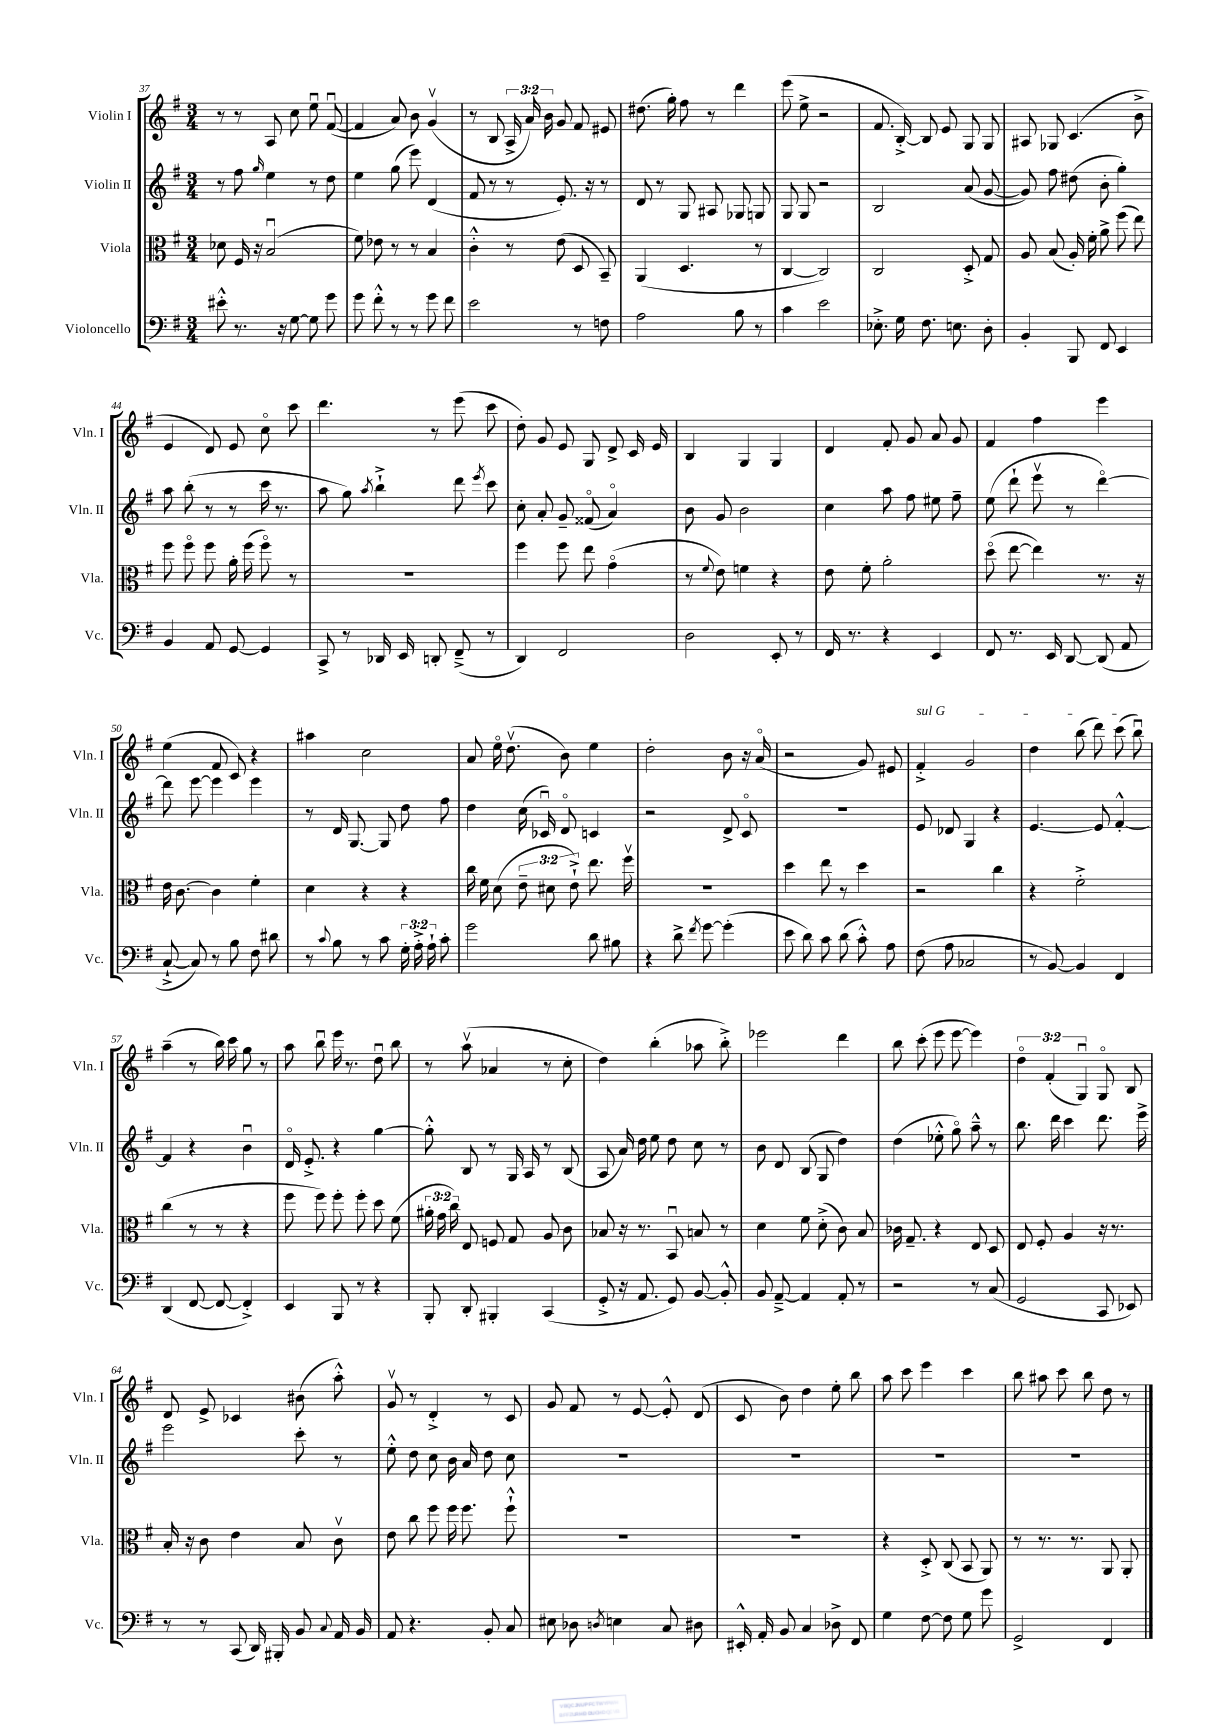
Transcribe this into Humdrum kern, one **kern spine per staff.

**kern	**kern	**kern	**kern
*staff4	*staff3	*staff2	*staff1
*clefF4	*clefC3	*clefG2	*clefG2
*k[f#]	*k[f#]	*k[f#]	*k[f#]
*M3/4	*M3/4	*M3/4	*M3/4
8e#'^^	8d-	8r	8r
8.r	16F#	8ff#	8r
.	16r	.	.
.	.	16qqgg	.
.	(2Bu	4ee	8A
16r	.	.	.
[8G	.	.	8cc
8G]	.	8r	8eeu
8g	.	8dd	([8f#u
=	=	=	=
8g	8f#)	4ee	4f#]
8f#'^^	8e-	.	.
8r	8r	(8gg	8a)
8r	8r	8eee)	8b
8g	4B	(4d	(4gv
8f#	.	.	.
=	=	=	=
2e	4c'^^	8f#	8r
.	.	8r	8B
.	8r	8r	24A^
.	.	.	24a)
.	.	.	24b
.	(8e	8.e')	8g
8r	8D	.	8f#
.	.	16r	.
8F	8BB~)	8r	8e#
=	=	=	=
2A	(4AA	8d	(8.dd#
.	.	8r	.
.	.	.	16gg')
.	4.D	8G	8ff#
.	.	8A#	8r
8B	.	8G-	4ddd
8r	8r	8G	.
=	=	=	=
4c	[4C	8G	(8eee
.	.	8G	8ee^
2e	2C])	2r	2r
=	=	=	=
8.E-'^	2C	2B	8.f#
16G	.	.	[16B'^)
8.F#	.	.	8B]
.	.	.	8e
8.E	.	.	.
.	8D'^	(8a	8G
8D'	8G	[8g	8G
=	=	=	=
4BB'	8A	8g])	8A#
.	(8B	8ff#	8G-
8BBB	16A')	(8dd#	(4.c
.	16f#'	.	.
8FF#	8a^	8b'	.
4EE	(8ff#	4gg')	.
.	8ee)	.	8b^
=	=	=	=
4BB	8ff#	8aa	4e
.	8ff#o	(8bb'	.
8AA	8ff#	8r	8d)
[8GG	16a'	8r	8e
.	(16ff#	.	.
4GG]	8ff#o)	16ccc	8cco
.	.	8.r	.
.	8r	.	8ccc
=	=	=	=
8CC^	2.r	8aa	4.ddd
8r	.	8gg)	.
.	.	8qaa	.
16DD-	.	4bb`^	.
16EE	.	.	.
8DD'	.	.	8r
(8FF#~^	.	8ddd	(8eee
.	.	8qeee	.
8r	.	8ccc	8ccc
=	=	=	=
4DD)	4ff#	8cc'	8dd')
.	.	8a'	8g
2FF#	8ff#	8g~	8e
.	8ee	(8f##o	8G
.	(4go	4ao)	8d^
.	.	.	16c
.	.	.	16e
=	=	=	=
2D	8r	8b	4B
.	8qqf#	.	.
.	8e)	8g	.
.	4f	2b	4G
8EE'	4r	.	4G
8r	.	.	.
=	=	=	=
16FF#	8e	4cc	4d
8.r	.	.	.
.	8f#'	.	.
4r	2a'	8aa	8f#'
.	.	8ff#	8g
4EE	.	8ee#	8a
.	.	8ff#~	8g
=	=	=	=
8FF#	(8ddo	(8ee	4f#
8.r	[8ee	8ddd`	.
.	4ee])	8eeev	4ff#
16EE	.	.	.
[8DD	.	8r	.
(8DD]	8.r	[4dddo)	4eee
8AA	.	.	.
.	16r	.	.
=	=	=	=
[8C`^	16e	8ddd]	(4ee
.	[8.c	.	.
8C])	.	[8eee	.
8r	4c]	4eee]	8f#
8B	.	.	8c)
8F#	4f#'	4eee	4r
8d#	.	.	.
=	=	=	=
8r	4d	8r	4aa#
8qqc	.	.	.
8B	.	16d	.
.	.	[8.G	.
8r	4r	.	2cc
8c	.	8G]	.
24G'	4r	8dd	.
24A'^	.	.	.
24A`	.	.	.
8c'	.	8ff#	.
=	=	=	=
2g	16cc	4dd	8a
.	16f#	.	.
.	(8d	.	16eeo
.	.	.	(8.ddv
.	12e~	(16cc	.
.	.	16c-u)	.
.	12d#	.	.
.	.	8do	8b)
.	12e`^)	.	.
8d	8.ee	4c	4ee
8B#	.	.	.
.	16ff#v	.	.
=	=	=	=
4r	2.r	2r	2dd'
8d^	.	.	.
8qf#	.	.	.
[8g	.	.	.
(4g']	.	8d^	8b
.	.	8co	16r
.	.	.	(16ao
=	=	=	=
8e	4dd	2.r	2r
8d)	.	.	.
8c	8ee	.	.
(8d	8r	.	.
8c'^^)	4dd	.	8g)
8A	.	.	8e#
=	=	=	=
(8F#	2r	8e	4f#'^
8A	.	8d-	.
2C-	.	4G	2g
.	4cc	4r	.
=	=	=	=
8r	4r	[4.e	4dd
[8BB)	.	.	.
4BB]	2f#'^	.	(8bb
.	.	8e]	8ddd)
4FF#	.	[4f#'^^	(8ccc
.	.	.	8bbu)
=	=	=	=
(4DD	(4cc	4f#]	(4aa~
[8FF#	8r	4r	8r
8FF#_	8r	.	16bb)
.	.	.	16ccc
4FF#'^])	4r	4bu	8gg
.	.	.	8r
=	=	=	=
4EE	8ff#	16do	8aa
.	.	8.e'^	.
.	8ff#)	.	8bbu
8BBB	8ff#'	4r	16eee
.	.	.	8.r
8r	8ff#'	.	.
4r	8dd	[4gg	8ddu
.	(8f#	.	8bb
=	=	=	=
8BBB'	24a#'	8gg'^^]	8r
.	24g	.	.
.	24cc)	.	.
8DD'	8E	8B	(8aav
4BBB#'	8F	8r	4a-
.	8G	16G	.
.	.	16A	.
(4CC	8A	8r	8r
.	8c	(8B	8cc'
=	=	=	=
8GG'^	8B-	8A	4dd)
16r	16r	16a)	.
8.AA	8.r	16dd	.
.	.	8ee	(4bb'
8GG)	8BBu	8dd	.
[8BB	8B	8cc	8aa-
8BB'^^]	8r	8r	8bb'^)
=	=	=	=
8BB	4d	8b	2eee-
[8AA~^	.	8d	.
4AA]	8f#	(8B	.
.	(8d'^	8G	.
8AA'	8c)	4dd)	4ddd
8r	8B	.	.
=	=	=	=
2r	16c-	(4dd	8bb
.	8.G~	.	.
.	.	.	(8ccc'
.	4r	8ee-'^^	8eee
.	.	8ggo)	[8eee
8r	8E	8aa~^^	4eee])
(8C	8D	8r	.
=	=	=	=
2GG	8E	8.bb	6ddo
.	8F#'	.	.
.	.	.	(6f#'
.	.	16ddd	.
.	4A	4ccc	.
.	.	.	6Gu)
8CC	16r	8.ddd	8Go
.	8.r	.	.
8EE-)	.	.	8B
.	.	16eee^	.
=	=	=	=
8r	16B'	2eee	8d
.	16r	.	.
8r	8c	.	8e^
(8CC	4e	.	4c-
16DD)	.	.	.
16BBB#'	.	.	.
8BB	8B	8ccc'	(8b#
8qqC	.	.	.
16AA	8cv	8r	8aa'^^)
16BB	.	.	.
=	=	=	=
8AA	8e	8ee'^^	8gv
4.r	8cc	8dd	8r
.	8ff#	8cc	4d'^
.	16ff#	16b	.
.	8.ff#	16a	.
8BB'	.	8dd	8r
8C	8ff#`^^	8cc	8c
=	=	=	=
8E#	2.r	2.r	8g
8D-	.	.	8f#
8qD	.	.	.
4E	.	.	8r
.	.	.	[8e
8C	.	.	8e'^^]
8D#	.	.	(8d
=	=	=	=
16EE#'^^	2.r	2.r	8c
16AA'	.	.	.
8BB	.	.	8b)
4C	.	.	4dd
8D-^	.	.	8ee'
8FF#	.	.	8bb
=	=	=	=
4G	4r	2.r	8aa
.	.	.	8ccc
[8F#	8D'^	.	4eee
8F#]	(8C	.	.
8G	8BB	.	4ccc
8g	8AA)	.	.
=	=	=	=
2GG^	8r	2.r	8bb
.	8.r	.	8aa#
.	.	.	8ccc
.	8.r	.	.
.	.	.	8bb
4FF#	8AA	.	8dd
.	8AA'	.	8r
==	==	==	==
*-	*-	*-	*-
